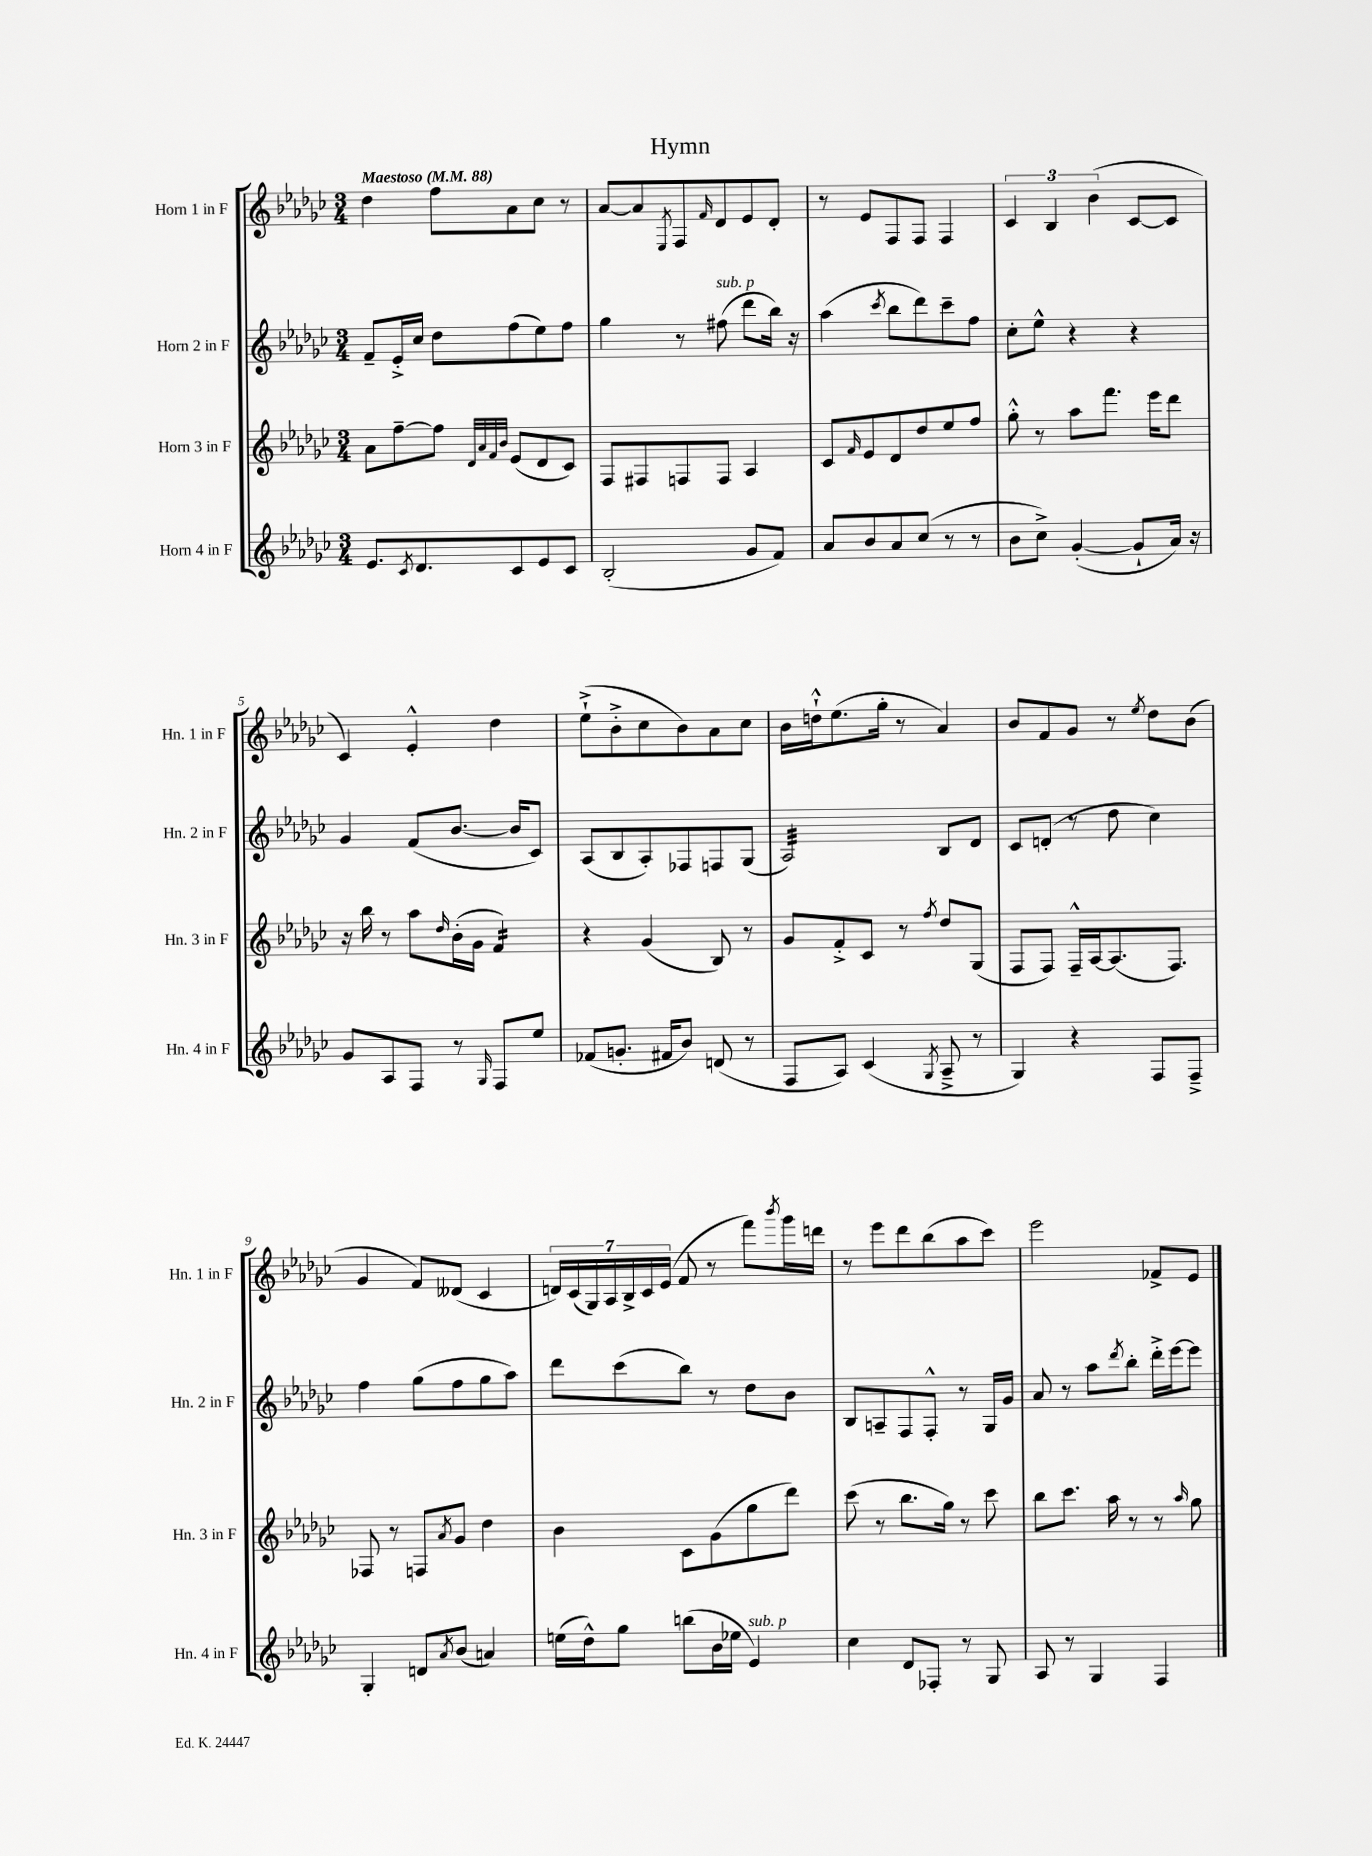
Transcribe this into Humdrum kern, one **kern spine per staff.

**kern	**kern	**kern	**kern
*staff4	*staff3	*staff2	*staff1
*clefG2	*clefG2	*clefG2	*clefG2
*k[b-e-a-d-g-c-]	*k[b-e-a-d-g-c-]	*k[b-e-a-d-g-c-]	*k[b-e-a-d-g-c-]
*M3/4	*M3/4	*M3/4	*M3/4
*MM88	*MM88	*MM88	*MM88
8.e-/L	8a-\L	8f~/L	4dd-\
.	[8ff~\	16e-'^/L	.
8qc-/	.	.	.
8.d-/	.	16cc-/JJ	.
.	8ff\]J	8dd-\L	8ff\L
.	32qqd-/LLL	.	.
.	32qqa-/	.	.
.	32qqf/	.	.
.	32qqb-/JJJ	.	.
8c-/	(8e-/L	(8ff\	8a-\
8e-/	8d-/	8ee-\)	8cc-\J
8c-/J	8c-/J)	8ff\J	8r
=	=	=	=
(2B-'/	8F/L	4gg-\	[8a-/L
.	8F#/	.	8a-/]
.	.	.	8qE-/
.	8F/	8r	8F/
.	.	.	16qqf/
.	8F/J	(8ff#\	8d-/
8g-/L	4A-/	8ddd-\L	8e-/
8f/J)	.	16bb-\Jk)	8d-'/J
.	.	16r	.
=	=	=	=
8a-/L	8c-/L	(4aa-\	8r
.	16qqf/	.	.
8b-/	8e-/	.	8e-/L
.	.	8qccc-/	.
8a-/	8d-/	8bb-\L	8F/
(8cc-/J	8dd-/	8ddd-\)	8F/J
8r	8ee-/	8ccc-~\	4F/
8r	8ff/J	8ff\J	.
=	=	=	=
8b-\L	8gg-'^^\	8cc-'\L	6c-/
8cc-^\J)	8r	8ee-^^\J	.
.	.	.	6B-/
([4g-'/	8aa-\L	4r	.
.	.	.	(6b-\
.	8.fff\J	.	.
8g-`/]L	.	4r	[8c-/L
.	16eee-\LK	.	.
16a-/Jk)	8ddd-\J	.	8c-/]J
16r	.	.	.
=	=	=	=
8g-/L	16r	4g-/	4c-/)
.	16bb-\	.	.
8A-/	8r	.	.
8F/J	8aa-\L	(8f/L	4e-'^^/
.	16qqdd-/	.	.
8r	(16b-'\L	[8.b-/J	.
.	16g-\JJ	.	.
16qqG-/	.	.	.
8F/L	4f/)	.	4dd-\
.	.	16b-/]LK	.
8ee-/J	.	8c-/J)	.
=	=	=	=
(8f-/L	4r	(8A-/L	(8ee-`^\L
8.g'/J	.	8B-/	8b-'^\
.	(4g-/	8A-'/)	8cc-\
16f#/LK	.	.	.
8b-/J)	.	8F-/	8b-\)
(8d/	8B-/)	8F/	8a-\
8r	8r	(8G-/J	8cc-\J
=	=	=	=
8F/L	8g-/L	2A-/)	16b-\LL
.	.	.	16dd`^^\J
8A-/J)	8f'^/	.	(8.ee-\
(4c-/	8c-/J	.	.
.	.	.	16gg-'\Jk
.	8r	.	8r
8qG-/	8qff/	.	.
8A-~^/	8dd-/L	8B-/L	4a-/)
8r	(8G-/J	8d-/J	.
=	=	=	=
4G-/)	8F/L	8c-/L	8b-/L
.	8F/J)	(8d'/J	8f/
4r	16F~^^/LL	8r	8g-/J
.	[16A-/J	.	.
.	(8.A-/]	8dd-\	8r
.	.	.	8qee-/
8F/L	.	4cc-\)	8dd-\L
.	8.F/J)	.	.
8F~^/J	.	.	(8b-\J
=	=	=	=
4G-'/	8F-/	4ff\	4g-/
.	8r	.	.
8d/L	8F/L	(8gg-\L	8f/L)
8qa-/	8qa-/	.	.
(8b-/J	8g-/J	8ff\	(8d--/J
4a/)	4dd-\	8gg-\	4c-/
.	.	8aa-\J)	.
=	=	=	=
(16ee\LL	4b-\	8ddd-\L	28d/LL)
.	.	.	(28c-/
16dd-^^\J)	.	.	.
.	.	.	28G-/)
.	.	.	28A-/
8gg-\J	.	(8ccc-\	.
.	.	.	28B-^/
.	.	.	28c-/
.	.	.	(28e-/JJ
(8bb\L	8c-\L	8bb-\J)	8f/
16b-\L	(8g-\	8r	8r
16ee-\JJ	.	.	.
4e-/)	8gg-\	8dd-\L	8fff\L)
.	.	.	8qbbb-/
.	8ddd-\J)	8b-\J	16ggg-\L
.	.	.	16ddd\JJ
=	=	=	=
4cc-\	(8ccc-\	8B-/L	8r
.	8r	8A~/	8eee-\L
8d-/L	8.bb-\L	8F/	8ddd-\
8F-'/J	.	8F'^^/J	(8bb-\
.	16gg-\Jk)	.	.
8r	8r	8r	8aa-\
8G-/	8ccc-\	16G-/LL	8ccc-\J)
.	.	16g-/JJ	.
=	=	=	=
8A-/	8bb-\L	8a-/	2eee-\
8r	8.ccc-\J	8r	.
4G-/	.	8aa-\L	.
.	16aa-\	.	.
.	.	8qddd-/	.
.	8r	8bb-'\J	.
4F/	8r	16ddd-'^\LL	8f-^/L
.	.	[16eee-\J	.
.	16qqaa-/	.	.
.	8gg-\	8eee-\]J	8e-/J
==	==	==	==
*-	*-	*-	*-
